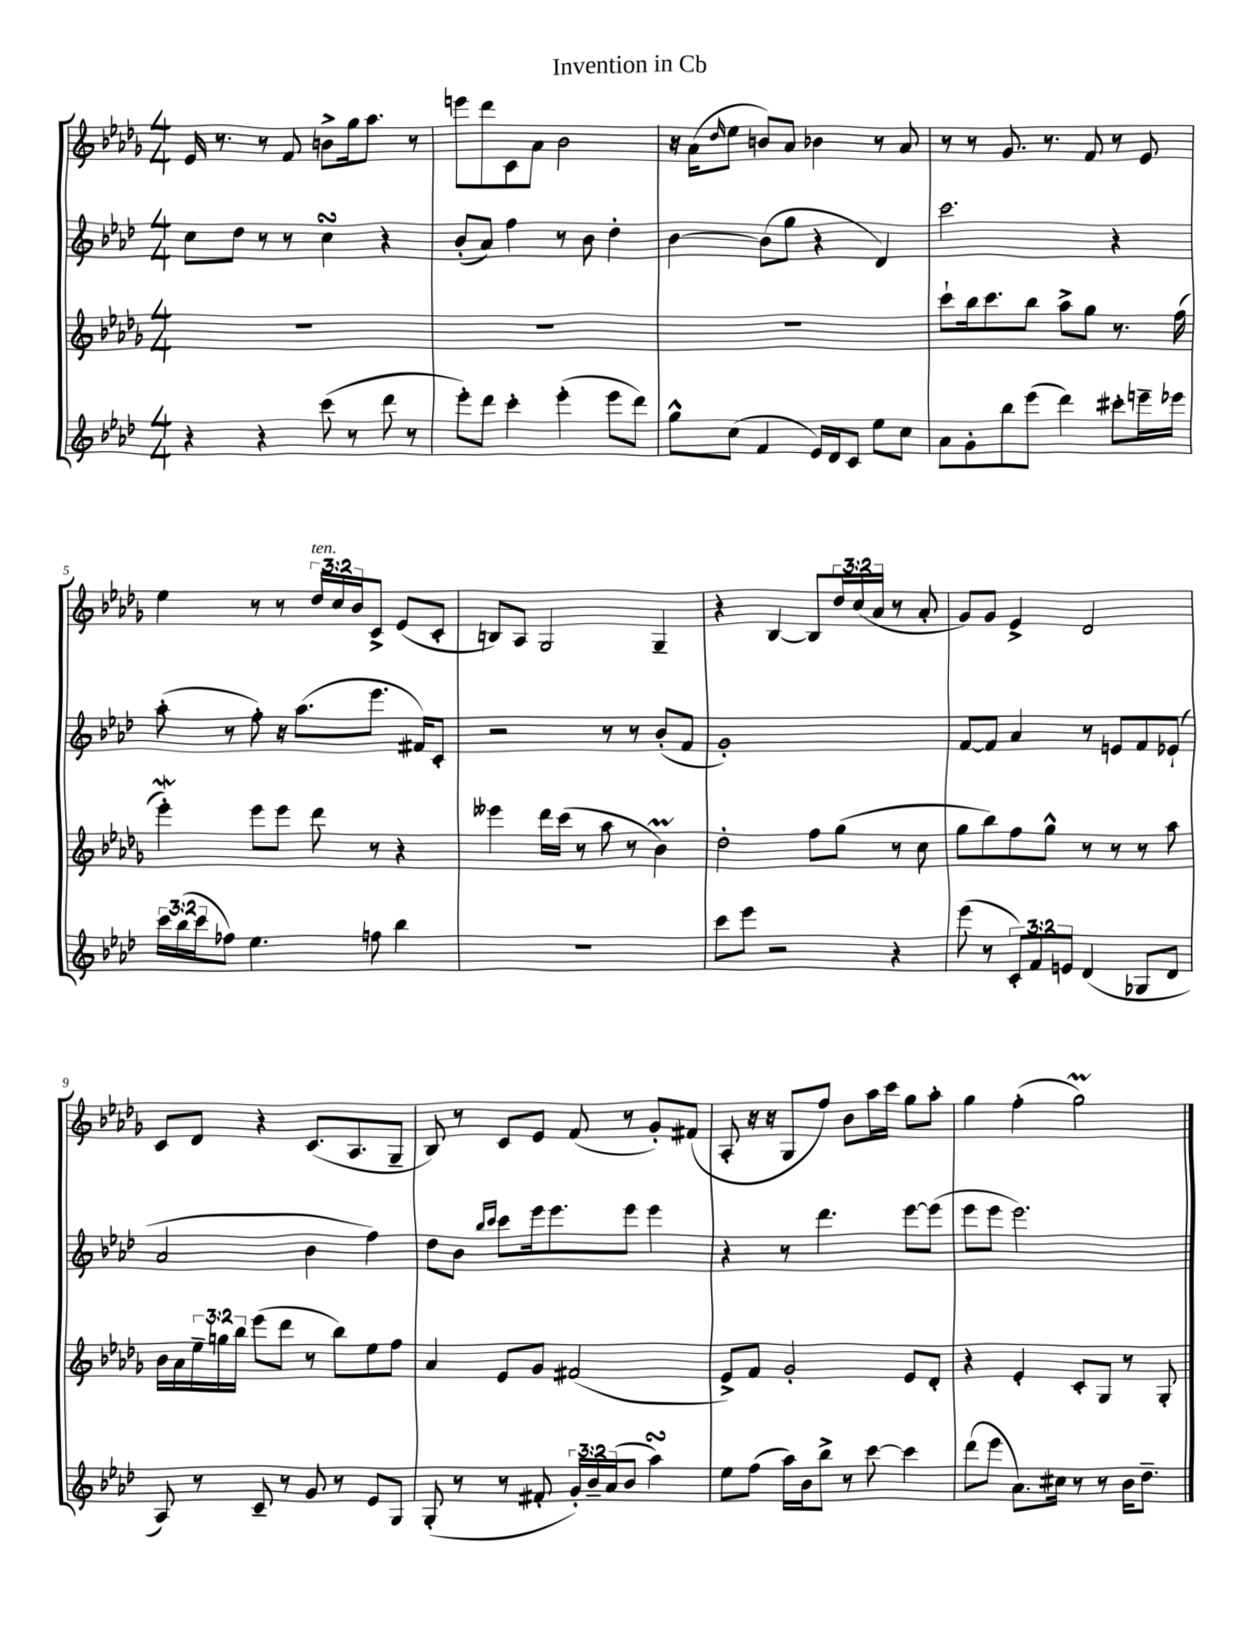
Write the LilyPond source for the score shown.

\header { title = "Invention in Cb" }
<<
\new StaffGroup <<
\new Staff = "s0" {
    \clef treble \key des \major \numericTimeSignature \time 4/4 \override Staff.TupletNumber.text = #tuplet-number::calc-fraction-text
    ees'16 r8. r8 f'8 b'8-> ges''16 aes''8. r8 |
    e'''8 des'''8 c'8 aes'8 bes'2 |
    r16 aes'16( \grace { des''16 } ees''8 b'8) aes'8 bes'4 r8 aes'8 |
    r8 r8 ges'8. r8. f'8 r8 ees'8 |
    ees''4 r8 r8 \tuplet 3/2 { des''16^\markup { \italic "ten." } c''16 bes'16 } c'8-> ees'8( c'8-. |
    b8) aes8 ges2 ges4-- |
    r4 bes4~ bes8 \tuplet 3/2 { des''16 c''16( aes'16 } r8 aes'8-. |
    ges'8) ges'8 ees'4-> des'2 |
    c'8 des'8 r4 c'8.( aes8. ges8-- |
    bes8) r8 c'8 ees'8 f'8( r8 ges'8-.) fis'8( |
    aes8-. r16 r16 ges8 f''8) bes'8 aes''16 c'''16 ges''8 aes''8-. |
    ges''4 f''4-.( ges''2\prall) \bar "|." |
}
\new Staff = "s1" {
    \clef treble \key aes \major \numericTimeSignature \time 4/4
    c''8 des''8 r8 r8 c''4\turn r4 |
    bes'8-.( aes'8) f''4 r8 bes'8 des''4-. |
    bes'4~ bes'8( g''8 r4 des'4) |
    c'''2. r4 |
    aes''8-.( r8 f''8-.) r16 aes''8.( ees'''8. fis'16) c'8-. |
    r2 r8 r8 bes'8-.( f'8 |
    g'1-.) |
    f'8~ f'8 aes'4 r8 e'8 f'8 ees'8-!( |
    aes'2 bes'4 f''4) |
    des''8 bes'8 \grace { bes''16 c'''16 } c'''8 ees'''16 ees'''8. ees'''8 ees'''4 |
    r4 r8 des'''4. ees'''8~ ees'''8( |
    ees'''8 ees'''8 ees'''2.) \bar "|." |
}
\new Staff = "s2" {
    \clef treble \key des \major \numericTimeSignature \time 4/4 \override Staff.TupletNumber.text = #tuplet-number::calc-fraction-text
    R1 |
    R1 |
    R1 |
    c'''8-! bes''16 c'''8. bes''8 aes''8-> ges''8 r8. f''16( |
    ees'''4-.\mordent) ees'''8 ees'''8 des'''8 r8 r4 |
    eeses'''4 des'''16 c'''16( r8 aes''8 r8 bes'4\prall) |
    des''2-. f''8 ges''8( r8 c''8 |
    ges''8 bes''8) f''8 ges''8-^ r8 r8 r8 aes''8 |
    bes'16 aes'16 \tuplet 3/2 { ees''16-- g''16 bes''16 } ees'''8( des'''8 r8 bes''8) ees''8 f''8 |
    aes'4 ees'8 ges'8 fis'2( |
    ees'8->) f'8 ges'2-. ees'8 des'8-. |
    r4 ees'4-. c'8-. ges8 r8 ges8-. \bar "|." |
}
\new Staff = "s3" {
    \clef treble \key aes \major \numericTimeSignature \time 4/4 \override Staff.TupletNumber.text = #tuplet-number::calc-fraction-text
    r4 r4 c'''8( r8 des'''8 r8 |
    ees'''8-.) des'''8 c'''4-. ees'''4-.( ees'''8 des'''8) |
    g''8-^ c''8( f'4 ees'16) des'16 c'8 ees''8 c''8 |
    aes'8 g'8-. bes''8 ees'''8( des'''4) cis'''8-. e'''16-- ees'''16 |
    \tuplet 3/2 { c'''16 bes''16( c'''16 } fes''8) ees''4. f''8 bes''4 |
    r1 |
    c'''8 ees'''8 r2 r4 |
    ees'''8( r8 \tuplet 3/2 { c'8-.) f'8 e'8 } des'4( ges8 des'8 |
    aes8) r8 c'8-- r8 g'8 r8 ees'8 g8 |
    g8-.( r8 r8 fis'8-. \tuplet 3/2 { g'16-.) bes'16-- aes'16( } bes'8 aes''4\turn) |
    ees''8 f''8( aes''16) bes'16 bes''8-> r8 c'''8~ c'''4 |
    des'''8( ees'''8 aes'8.) cis''16 r8 r8 bes'16 des''8.-- \bar "|." |
}
>>
>>
